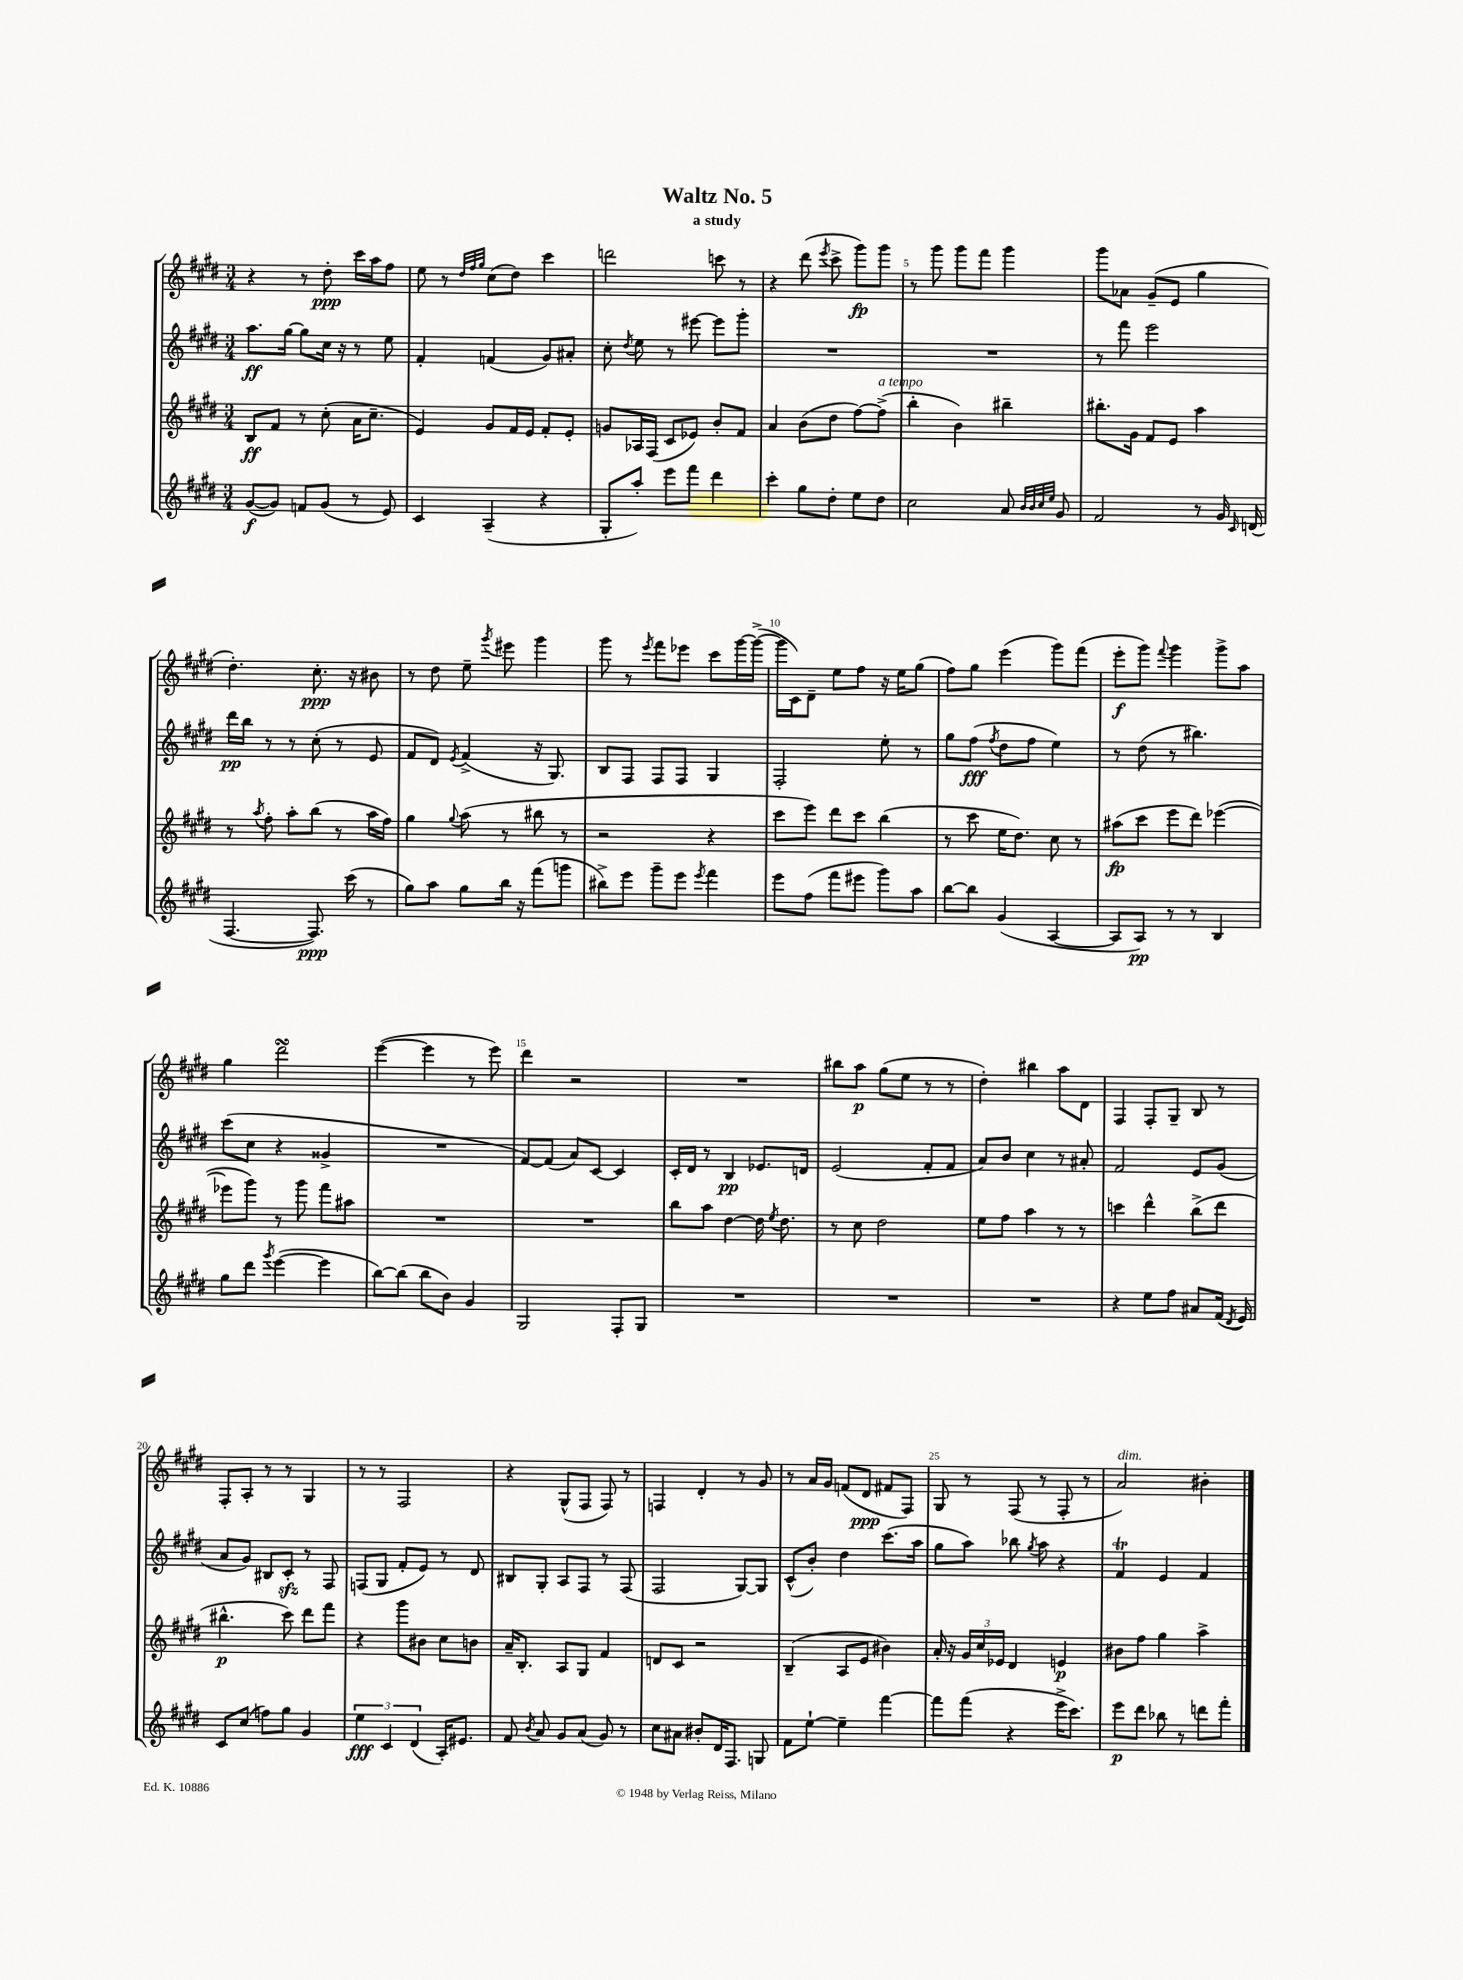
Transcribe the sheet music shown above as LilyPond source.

\header { title = "Waltz No. 5" subtitle = "a study" }
<<
\new StaffGroup <<
\new Staff = "s0" {
    \clef treble \key e \major \numericTimeSignature \time 3/4
    \autoBeamOff r4 r8 dis''8-.\ppp cis'''16[ a''16 fis''8] |
    e''8 r8 \grace { dis''32[ fis''32 gis''32] } cis''8[( dis''8]) cis'''4 |
    d'''2 c'''8 r8 |
    r4 dis'''8( \acciaccatura { e'''8 } cis'''8-> gis'''8[\fp) gis'''8] |
    r8 gis'''8 gis'''8[ fis'''8] gis'''4 |
    gis'''8[ aes'8] gis'8[--( e'8] gis''4 |
    dis''4.-.) cis''8.-.\ppp r16 bis'8 |
    r8 dis''8 e''8-- \acciaccatura { gis'''8 } eis'''8 gis'''4 |
    gis'''8 r8 \acciaccatura { e'''8 } fis'''8[ ees'''8] cis'''8[ gis'''16~ gis'''16]~->( |
    gis'''16[ cis'16) dis'8]-- e''8[ fis''8] r16 e''16[ gis''8]( |
    fis''8[) gis''8] e'''4( gis'''8[) fis'''8]( |
    e'''8[-.\f gis'''8]) \appoggiatura { fis'''8 } gis'''4 gis'''8[-> a''8] |
    gis''4 dis'''2\turn |
    e'''4~( e'''4 r8 e'''8) |
    dis'''4 r2 |
    R2. |
    bis''8[ a''8]\p gis''8[( e''8] r8 r8 |
    dis''4-.) bis''4 a''8[ dis'8] |
    fis4 fis8[-. gis8]-- b8 r8 |
    fis8[-. a8]-. r8 r8 gis4 |
    r8 r8 fis2 |
    r4 gis8[-^( fis8] fis8) r8 |
    f4 dis'4-. r8 gis'8 |
    r8 a'16[ gis'16] f'8[( dis'8]\ppp fis'8[ fis8]) |
    gis8 r8 fis8( r8 fis8-. r8 |
    a'2^\markup { \italic "dim." }) bis'4-. \bar "|." |
}
\new Staff = "s1" {
    \clef treble \key e \major \numericTimeSignature \time 3/4
    \autoBeamOff a''8.[\ff gis''16]~ gis''8[ cis''16] r16 r8 e''8 |
    fis'4-. f'4( gis'8[) ais'8]-. |
    cis''8-. \acciaccatura { dis''8 } e''8 r8 eis'''8~ eis'''8[ gis'''8]-. |
    R2. |
    R2. |
    r8 fis'''8 e'''2 |
    dis'''16[\pp b''16] r8 r8 cis''8-.( r8 e'8 |
    fis'8[ dis'8]) \acciaccatura { e'8 } fis'4->( r16 gis8.) |
    b8[ fis8] fis8[ fis8] gis4 |
    fis2-. e''8-. r8 |
    gis''8[ fis''8]\fff( \acciaccatura { fis''8 } dis''8[ fis''8] e''4) |
    r8 dis''8( r8 bis''4.) |
    cis'''8[( cis''8] r4 gisis'4-> |
    R2. |
    fis'8[~) fis'8]( a'8[) cis'8]~ cis'4 |
    cis'16[-. dis'16] r8 b4\pp ees'8.[ d'16] |
    e'2( fis'8[-. fis'8] |
    a'8[) b'8] cis''4 r8 ais'8-. |
    fis'2 e'8[ gis'8]( |
    a'8[ gis'8]) bis8[ cis'8]-.\sfz r8 fis8 |
    f8[( gis8] fis'8[-. e'8]) r8 dis'8 |
    bis8[ gis8]-. a8[ fis8] r8 fis8( |
    fis2 gis8[~) gis8] |
    cis'8[-^( b'8]-.) dis''4 cis'''8.[( a''16] |
    gis''8[ a''8]) bes''8 \acciaccatura { gis''8 } a''8 r4 |
    fis'4\trill e'4 fis'4 \bar "|." |
}
\new Staff = "s2" {
    \clef treble \key e \major \numericTimeSignature \time 3/4
    \autoBeamOff b8[\ff fis'8] r8 cis''8-.( a'16[ cis''8.]-- |
    e'4) gis'8[ fis'16 e'16] fis'8[-. e'8]-. |
    g'8[ aes16 fis16]( cis'8[ ees'8]) b'8[-. fis'8] |
    a'4 b'8[( dis''8] fis''8[~) fis''8]->^\markup { \italic "a tempo" }( |
    b''4-. b'4) bis''4-- |
    bis''8.[-. gis'16] fis'8[ e'8] a''4 |
    r8 \acciaccatura { a''8 } fis''8-. a''8[-. b''8]( r8 a''16[ fis''16]) |
    gis''4 \appoggiatura { gis''8 } a''8( r8 bis''8 r8 |
    r2 r4 |
    cis'''8[ e'''8]) dis'''8[ cis'''8] b''4( |
    r8 cis'''8 e''16[ dis''8.]) cis''8 r8 |
    ais''8[\fp( cis'''8] e'''8[ dis'''8]) ees'''4~( |
    ees'''8[ gis'''8]) r8 gis'''8 fis'''8[ ais''8] |
    R2. |
    R2. |
    b''8[ a''8] dis''4~ dis''16 \acciaccatura { e''8 } dis''8. |
    r8 cis''8 dis''2 |
    e''8[ fis''8] a''4 r8 r8 |
    c'''4 dis'''4-^ b''8[->( dis'''8] |
    bis''4.-^\p cis'''8) dis'''8[ fis'''8] |
    r4 gis'''8[ bis'8] cis''8[ b'8] |
    a'16[-- b8.]-. a8[ gis8] fis'4 |
    d'8[ cis'8] r2 |
    b4--( a8[ e'8] bis'4) |
    a'16-. r16 \tuplet 3/2 { gis'16[ cis''16 ees'16] } dis'4 e'4\p |
    bis'8[ fis''8] gis''4 a''4-> \bar "|." |
}
\new Staff = "s3" {
    \clef treble \key e \major \numericTimeSignature \time 3/4
    \autoBeamOff gis'8[~\f( gis'8]) f'8[ gis'8]( r8 e'8) |
    cis'4 a4--( r4 |
    gis8[-. a''8]-.) e'''8[ fis'''8] dis'''4 |
    cis'''4-. gis''8[ dis''8]-. e''8[ dis''8] |
    cis''2 a'8 \grace { b'32[ b'32 cis''32 e''32] } gis'8 |
    fis'2 r8 gis'16 \grace { cis'16 } d'16( |
    fis4.~ fis8.\ppp) cis'''16( r8 |
    gis''8[) a''8] gis''8[ b''16] r16 fis'''8[( g'''8] |
    bis''8[->) e'''8] gis'''8[-- e'''8] \acciaccatura { e'''8 } fis'''4 |
    e'''8[ fis''8]( fis'''8[ eis'''8] gis'''8[) a''8] |
    b''8[~ b''8] gis'4( a4~ |
    a8[ a8]\pp) r8 r8 b4 |
    gis''8[ dis'''8] \acciaccatura { gis'''8 } e'''4~( e'''4 |
    b''8[~) b''8]( b''8[ b'8]) gis'4 |
    gis2 fis8[-. gis8] |
    R2. |
    R2. |
    R2. |
    r4 e''8[ fis''8] ais'8[ fis'16]( \acciaccatura { dis'8 } e'16) |
    cis'8[ cis''8]( f''8[) gis''8] gis'4 |
    \tuplet 3/2 { e''4\fff cis'4 dis'4( } a16[-.) eis'8.] |
    fis'8 \acciaccatura { b'8 } a'8 gis'8[ a'8]( gis'8) r8 |
    cis''8[ ais'8] bis'8[-. dis'16 fis8.] g8 |
    fis'8[ e''8]~-! e''4-- fis'''4~ |
    fis'''8[ fis'''8]( r4 e'''16[-> cis'''8.]) |
    e'''8[\p dis'''8] bes''8 r8 d'''8[ fis'''8]-. \bar "|." |
}
>>
>>
\layout { \context { \Score \override BarNumber.break-visibility = ##(#f #t #t) barNumberVisibility = #(every-nth-bar-number-visible 5) } }
